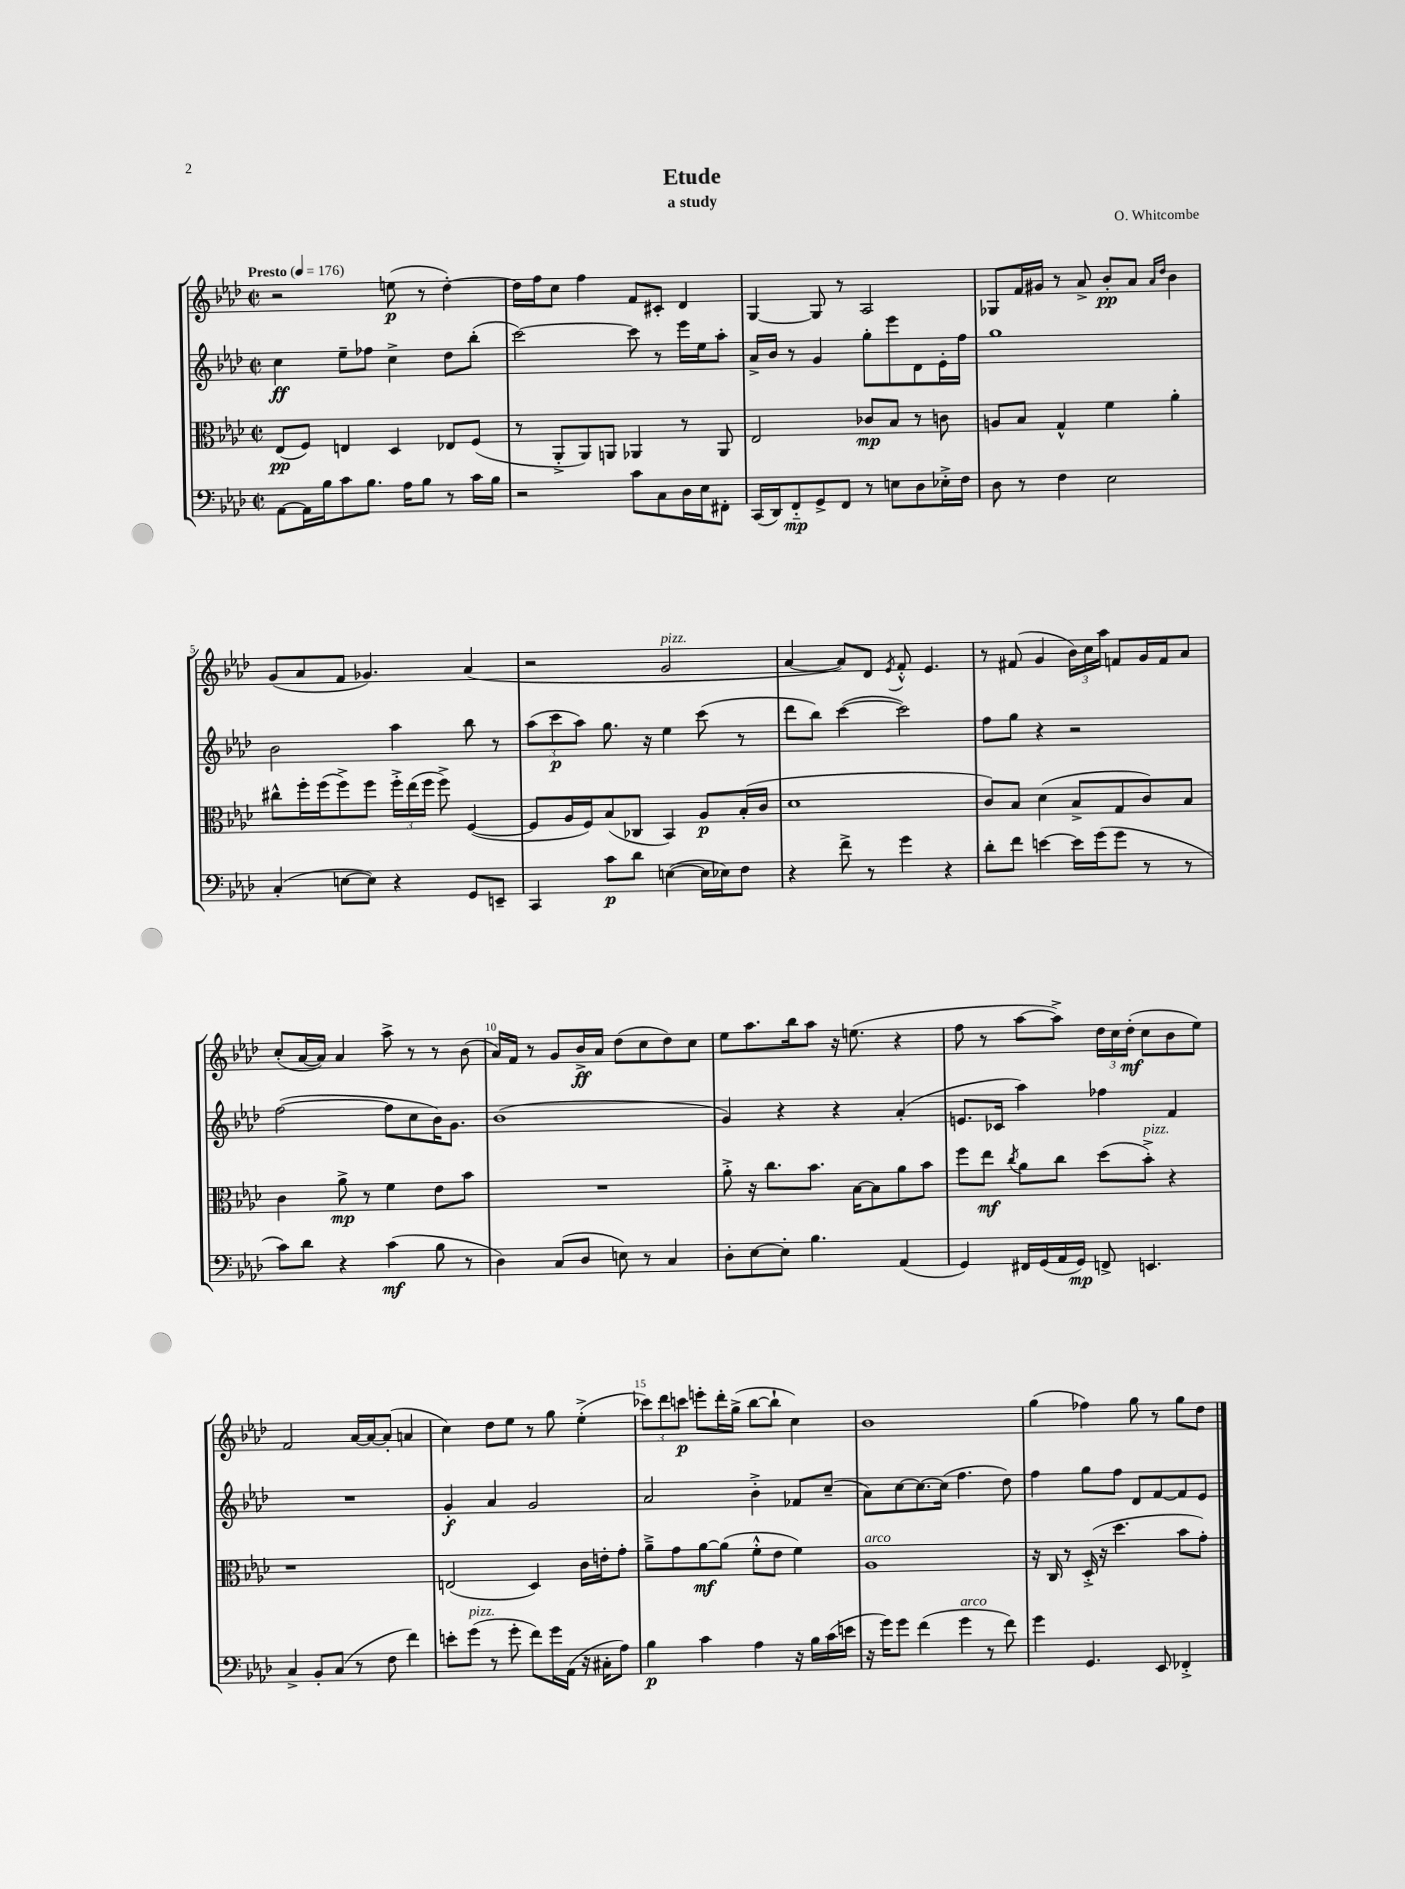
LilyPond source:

\header { title = "Etude" composer = "O. Whitcombe" subtitle = "a study" }
<<
\new StaffGroup <<
\new Staff = "s0" {
    \clef treble \key aes \major \defaultTimeSignature \time 2/2 \tempo "Presto" 4 = 176
    \autoBeamOff r2 e''8\p( r8 des''4~-.) |
    des''16[ f''16 c''8] f''4 f'8[ cis'8]-. des'4 |
    g4~ g8 r8 aes2 |
    ges8[ f'16 gis'16] r8 aes'8-> bes'8[-.\pp aes'8] \grace { aes'16[ des''16] } bes'4 |
    g'8[( aes'8 f'8] ges'4.) aes'4( |
    r2 g'2^\markup { \italic "pizz." } |
    aes'4~ aes'8[) des'8] \acciaccatura { ees'8 } f'8-.-^ ees'4. |
    r8 fis'8( g'4 \tuplet 3/2 { bes'16[) c''16 aes''16] } f'8[ g'16 f'16 aes'8] |
    c''8[-.( aes'16~ aes'16]) aes'4 aes''8-> r8 r8 bes'8( |
    aes'16[) f'16] r8 g'8[ bes'16->\ff aes'16] des''8[( c''8 des''8) c''8] |
    ees''8[ aes''8. bes''16 aes''8] r16 e''8.( r4 |
    f''8 r8 aes''8[~ aes''8]->) \tuplet 3/2 { des''16[ c''16 des''16]-.\mf( } c''8[ bes'8 ees''8]) |
    f'2 aes'16[~ aes'16~ aes'8]-.( a'4 |
    c''4) des''8[ ees''8] r8 g''8 ees''4-.->( |
    \tuplet 3/2 { ces'''8[) des'''8 c'''8]\p } e'''8[-. des'''16-. g''16]->( bes''8[~ bes''8]-! c''4) |
    bes'1 |
    g''4( fes''4) g''8 r8 g''8[ des''8] \bar "|." |
}
\new Staff = "s1" {
    \clef treble \key aes \major \defaultTimeSignature \time 2/2
    \autoBeamOff c''4\ff ees''8[-- fes''8] c''4-> des''8[ bes''8]-.( |
    c'''2~) c'''8 r8 ees'''16[ ees''16 aes''8]-. |
    aes'16[-> bes'16] r8 g'4 g''8[-. ees'''8 des'8 ees'16-. f''16] |
    g''1 |
    bes'2 aes''4 bes''8 r8 |
    \tuplet 3/2 { aes''8[( c'''8\p aes''8]) } g''8. r16 ees''4 c'''8( r8 |
    des'''8[ bes''8]) c'''4~( c'''2) |
    f''8[ g''8] r4 r2 |
    f''2~( f''8[ c''8 bes'16) g'8.] |
    bes'1( |
    g'4) r4 r4 aes'4-.( |
    e'8.[ ces'16] aes''4) fes''4 f'4 |
    R1 |
    g'4-.\f aes'4 g'2 |
    aes'2 bes'4-.-> fes'8[ c''8]--( |
    aes'8[) c''8~ c''8.~ c''16]( f''4. des''8) |
    f''4 g''8[ f''8] des'8[ f'8~ f'8 ees'8] \bar "|." |
}
\new Staff = "s2" {
    \clef alto \key aes \major \defaultTimeSignature \time 2/2
    \autoBeamOff ees8[\pp( f8]) e4 des4 ees8[ f8]( |
    r8 aes,8[-.-> aes,8) a,8] aes,4 r8 aes,8 |
    ees2 ces'8[\mp bes8] r8 c'8 |
    a8[ bes8] g4-^ f'4 aes'4-. |
    cis''8[-^ f''16-. f''16( f''8->) f''8] \tuplet 3/2 { f''16[-.-> ees''16( f''16] } f''8->) f4~( |
    f8[ aes16 f16) bes8( ces8] bes,4) aes8[\p bes16-.( c'16] |
    des'1 |
    c'8[) bes8] des'4( bes8[-> g8 c'8) bes8] |
    c'4 aes'8->\mp r8 f'4 ees'8[ bes'8] |
    R1 |
    aes'8-.-> r16 c''8.[ bes'8.] bes16[~ bes8 aes'8 bes'8] |
    f''8[ ees''8]\mf \acciaccatura { c''8 } aes'8[ c''8] des''8[( bes'8]-.->^\markup { \italic "pizz." }) r4 |
    r1 |
    e2( des4) c'16[ e'16-. g'8]-. |
    aes'8[---> g'8 aes'8~\mf aes'8]( f'8[-.-^ ees'8] f'4) |
    aes1^\markup { \italic "arco" } |
    r16 c16 r8 des16-.->( r16 des''4. bes'8[ g'8]-.) \bar "|." |
}
\new Staff = "s3" {
    \clef bass \key aes \major \defaultTimeSignature \time 2/2
    \autoBeamOff aes,8[~ aes,16 bes16 c'8 bes8.] aes16[ bes8] r8 c'16[ bes16] |
    r2 c'8[ c8 des16 ees16 fis,8]-. |
    c,16[( des,16) f,8-_\mp g,8-> f,8] r8 e8[ des8 ees16-.-> f16] |
    des8 r8 f4 ees2 |
    c4-.( e8[~ e8]) r4 g,8[ e,8]-- |
    c,4 c'8[\p des'8] e4~( e16[ ees16) f8] |
    r4 f'8-> r8 g'4 r4 |
    des'8[-. f'8] e'4~ e'16[ g'16( g'8] r8 r8 |
    c'8[) des'8] r4 c'4\mf( bes8 r8 |
    des4) c8[( des8] e8) r8 c4 |
    des8[-. ees8~ ees8]-. bes4. aes,4( |
    g,4) fis,16[ g,16( aes,16 g,16]\mp) f,8-> e,4. |
    c4-> bes,8[-. c8]( r8 f8 f'4) |
    e'8[-. g'8]^\markup { \italic "pizz." }( r8 g'8-. f'8[) g'16 aes,16]( r16 cis16[-. aes8]) |
    bes4\p c'4 aes4 r16 bes16[ c'16( e'16] |
    r16 g'16[) g'8] f'4( g'4^\markup { \italic "arco" } r8 f'8) |
    g'4 g,4. ees,8 fes,4-.-> \bar "|." |
}
>>
>>
\layout { \context { \Score \override BarNumber.break-visibility = ##(#f #t #t) barNumberVisibility = #(every-nth-bar-number-visible 5) } }
